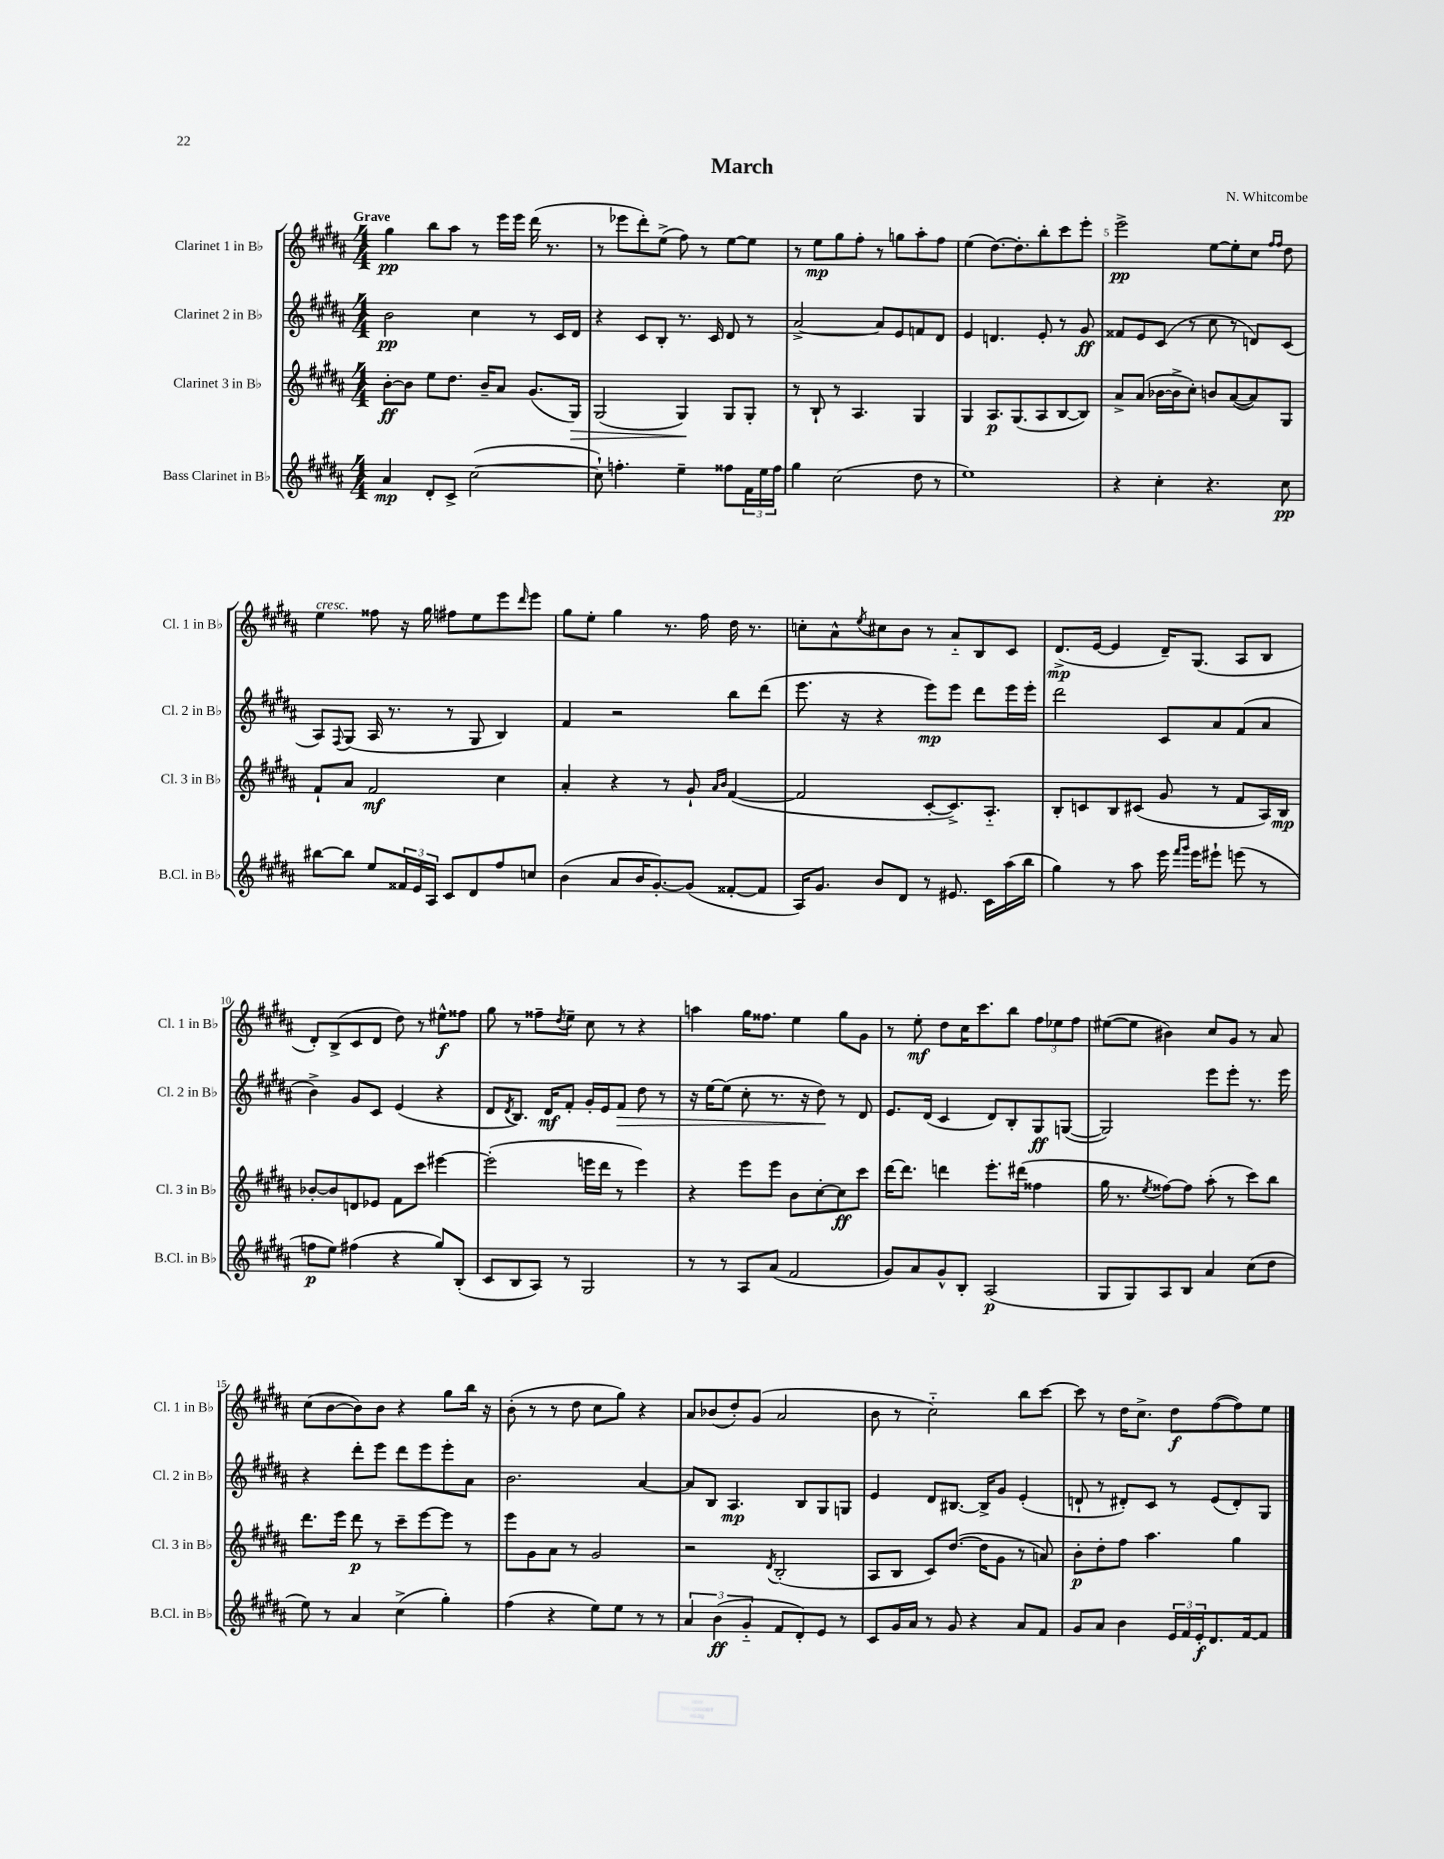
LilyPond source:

\header { title = "March" composer = "N. Whitcombe" }
<<
\new StaffGroup <<
\new Staff = "s0" \with { instrumentName = "Clarinet 1 in Bb" shortInstrumentName = "Cl. 1 in Bb" } {
    \clef treble \key b \major \numericTimeSignature \time 4/4 \tempo "Grave"
    gis''4\pp b''8 ais''8 r8 e'''16 e'''16 dis'''16( r8. |
    r8 ees'''8 dis'''8-.) e''8->( fis''8) r8 e''8~ e''8 |
    r8 e''8\mp gis''8 fis''8-. r8 g''8 ais''8-. fis''8 |
    e''4( dis''8.~) dis''8.-. b''8-. cis'''8 e'''8-. |
    e'''2->\pp e''8~ e''8-. cis''8 \grace { fis''16 fis''16 } dis''8 |
    e''4^\markup { \italic "cresc." } fisis''8 r16 gis''16 fis''8 e''8 e'''8 \grace { dis'''16 } e'''8 |
    gis''8 e''8-. gis''4 r8. fis''16 dis''16 r8. |
    c''8-. ais'8-^ \acciaccatura { e''8 } cis''8 b'8 r8 ais'8-_ b8 cis'8 |
    dis'8.->\mp( e'16~ e'4 dis'16--) gis8.( ais8 b8 |
    dis'8-.) b8->( cis'8 dis'8 dis''8) r8 eis''8-^\f fisis''8 |
    gis''8 r8 fisis''8-- \acciaccatura { dis''8 } e''8-- cis''8 r8 r4 |
    a''4 gis''16 fisis''8. e''4 gis''8 gis'8 |
    r8 e''8-.\mf dis''8 cis''16 cis'''8. b''8 \tuplet 3/2 { fis''8 ees''8 fis''8 } |
    eis''8~( eis''8 bis'4) cis''8 gis'8 r8 ais'8 |
    cis''8( b'8~ b'8) b'8 r4 gis''8 b''16 r16 |
    b'8-.( r8 r8 dis''8 cis''8 gis''8) r4 |
    ais'8 bes'8( dis''8-.) gis'8( ais'2 |
    b'8 r8 cis''2-_) b''8 cis'''8~ |
    cis'''8 r8 dis''16 cis''8.-> dis''8\f fis''8~( fis''8) e''8 \bar "|." |
}
\new Staff = "s1" \with { instrumentName = "Clarinet 2 in Bb" shortInstrumentName = "Cl. 2 in Bb" } {
    \clef treble \key b \major \numericTimeSignature \time 4/4
    b'2\pp cis''4 r8 cis'16 dis'16 |
    r4 cis'8 b8-. r8. cis'16 dis'8 r8 |
    ais'2~-> ais'8 e'8 f'8 dis'8 |
    e'4 d'4. e'8-. r8 gis'8\ff |
    fisis'8 e'8 cis'8( r8 cis''8 r8 d'8) cis'8( |
    ais8) \appoggiatura { fis8 } gis8( ais16 r8. r8 gis8 b4) |
    fis'4 r2 b''8 dis'''8( |
    e'''8. r16 r4 e'''8\mp) e'''8 dis'''8 e'''16 e'''16-. |
    dis'''2 cis'8 ais'8 fis'8( ais'8 |
    b'4->) gis'8 cis'8 e'4( r4 |
    dis'8 \acciaccatura { dis'8 } b8.) dis'16\mf fis'8-. gis'16-. e'16 fis'8\> dis''8 r8 |
    r16 e''16~ e''8( cis''8-. r8. r16 dis''8\!) r8 dis'8 |
    e'8. dis'16( cis'4 dis'8) b8-. gis8\ff g8~( |
    g2) e'''8 e'''8-. r8. e'''16 |
    r4 dis'''8-. e'''8 dis'''8 e'''8 e'''8-. ais'8 |
    b'2. ais'4~ |
    ais'8 b8 ais4.\mp b8 gis8 g8 |
    e'4 dis'8 bis8.~ bis16-> gis'8 e'4-.( |
    d'8-! r8 dis'8-.) cis'8 r8 e'8( dis'8-.) gis8 \bar "|." |
}
\new Staff = "s2" \with { instrumentName = "Clarinet 3 in Bb" shortInstrumentName = "Cl. 3 in Bb" } {
    \clef treble \key b \major \numericTimeSignature \time 4/4
    b'8~-.\ff b'8 e''8 dis''8. b'16-- ais'8 gis'8.( gis16\>) |
    gis2( gis4\!) gis8 gis8-. |
    r8 b8-! r8 ais4. gis4 |
    gis4 ais8.\p gis8.( ais8 b8~ b8) |
    ais'8-> ais'8( bes'16~ bes'16-> cis''8-.) b'8 ais'8~( ais'8) gis8 |
    fis'8-! ais'8 fis'2\mf cis''4 |
    ais'4-. r4 r8 gis'8-! \grace { ais'16 b'16 } fis'4~( |
    fis'2 cis'8~-. cis'8.->) ais8.-_ |
    b8-. c'8 b8 cis'8( gis'8 r8 fis'8 ais16) b16\mp |
    bes'8~-. bes'8 d'8 ees'8 fis'8 cis'''8 eis'''4~ |
    eis'''2-.( e'''16 dis'''16 r8 e'''4) |
    r4 e'''8 e'''8 b'8 cis''8~-. cis''8\ff cis'''8 |
    dis'''16~ dis'''8. d'''4 e'''8.-. dis'''16( fisis''4 |
    gis''16 r8. \acciaccatura { e''8 } fisis''8~) fisis''8 ais''8-.( r8 cis'''8) b''8 |
    dis'''8. e'''16 dis'''8\p r8 cis'''8-- e'''8~ e'''8 r8 |
    e'''8 gis'8 ais'8 r8 gis'2 |
    r2 \acciaccatura { dis'8 } b2-.( |
    ais8 b8 cis'8) dis''8.~( dis''16 gis'8 r8 a'8) |
    b'8-.\p dis''8-. fis''8 ais''4. gis''4 \bar "|." |
}
\new Staff = "s3" \with { instrumentName = "Bass Clarinet in Bb" shortInstrumentName = "B.Cl. in Bb" } {
    \clef treble \key b \major \numericTimeSignature \time 4/4
    ais'4\mp dis'8-. cis'8-> cis''2~( |
    cis''8-!) f''4.-. e''4-- fisis''8 \tuplet 3/2 { fis'16 e''16 fisis''16 } |
    gis''4 cis''2( dis''8 r8 |
    e''1) |
    r4 cis''4-. r4. cis''8\pp |
    bis''8~ bis''8 e''8 \tuplet 3/2 { fisis'16 e'16 ais16 } cis'8 dis'8 fis''8 c''8 |
    b'4( ais'8 b'16 gis'8.~-.) gis'8( fisis'8~-. fisis'8 |
    ais16) gis'8. b'8 dis'8 r8 eis'8. cis'16 ais''16( b''16 |
    gis''4) r8 ais''8 e'''16 \grace { fis'''16 gis'''16 } e'''16 eis'''8-! e'''8( r8 |
    f''8\p e''8) fis''4( r4 gis''8) b8-.( |
    cis'8 b8 ais8) r8 gis2 |
    r8 r8 ais8 ais'8( fis'2 |
    gis'8) ais'8 gis'8-^ b8-. ais2\p( |
    gis8 gis8) ais8 b8 ais'4 cis''8( dis''8 |
    e''8) r8 ais'4 cis''4->( gis''4-.) |
    fis''4( r4 e''8) e''8 r8 r8 |
    \tuplet 3/2 { ais'4 b'4\ff( gis'4-_ } fis'8 dis'8-.) e'8 r8 |
    cis'8 gis'16 ais'16 r8 gis'8 r4 ais'8 fis'8 |
    gis'8 ais'8 b'4 \tuplet 3/2 { e'16 fis'16 e'16-.\f } dis'8. fis'16~ fis'8 \bar "|." |
}
>>
>>
\layout { \context { \Score \override BarNumber.break-visibility = ##(#f #t #t) barNumberVisibility = #(every-nth-bar-number-visible 5) } }
